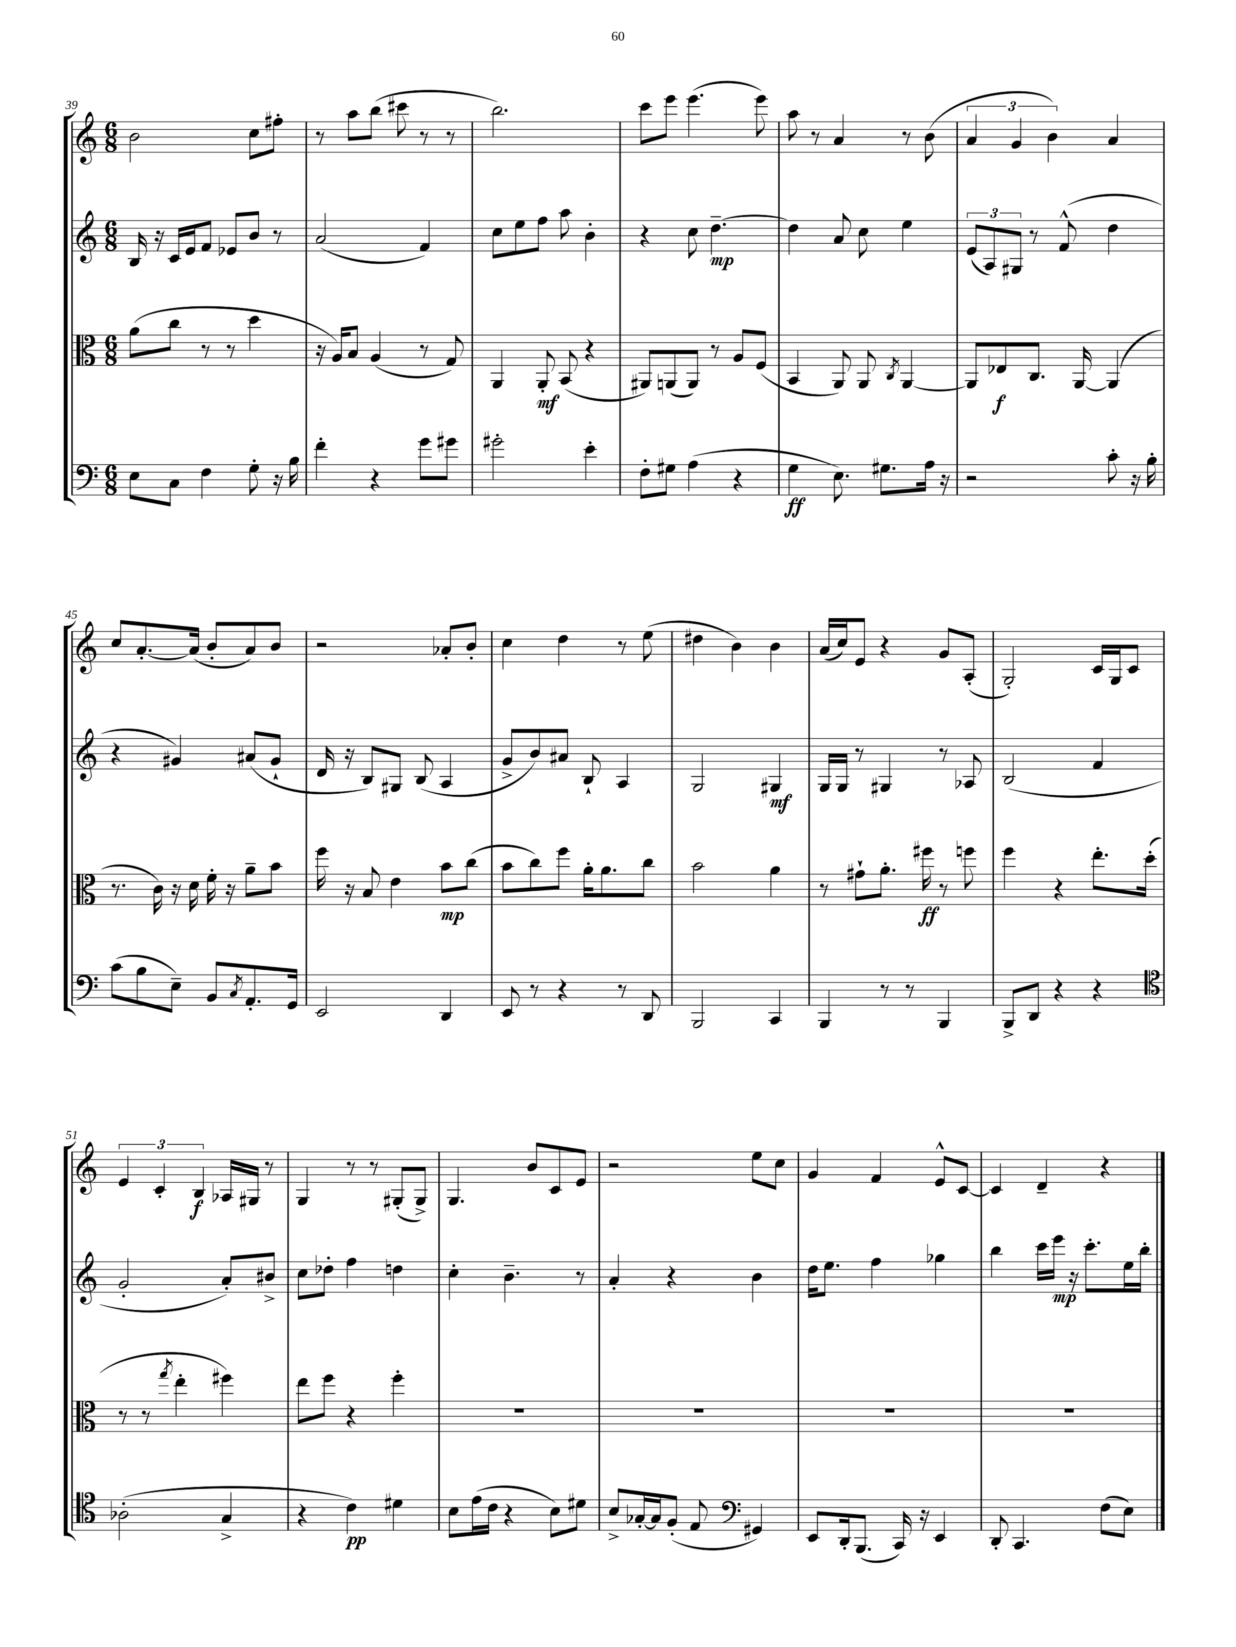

**kern	**dynam	**kern	**dynam	**kern	**dynam	**kern	**dynam
*part4	*part4	*part3	*part3	*part2	*part2	*part1	*part1
*staff4	*staff4	*staff3	*staff3	*staff2	*staff2	*staff1	*staff1
*clefF4	*	*clefC3	*	*clefG2	*	*clefG2	*
*k[]	*	*k[]	*	*k[]	*	*k[]	*
*M6/8	*	*M6/8	*	*M6/8	*	*M6/8	*
=39	=39	=39	=39	=39	=39	=39	=39
8E\L	.	(8a\L	.	16B/	.	2b\	.
.	.	.	.	16r	.	.	.
8C\J	.	8cc\J	.	16c/LL	.	.	.
.	.	.	.	16e/J	.	.	.
4F\	.	8r	.	8f/J	.	.	.
.	.	8r	.	8e-X/L	.	.	.
8G'\	.	4dd\	.	8b/J	.	8cc\L	.
16r	.	.	.	8r	.	8ff#X'\J	.
16B\	.	.	.	.	.	.	.
=40	=40	=40	=40	=40	=40	=40	=40
4f'\	.	16r	.	(2a/	.	8r	.
.	.	16A/KL)	.	.	.	.	.
.	.	8B/J	.	.	.	8aa\L	.
4r	.	(4A/	.	.	.	(8bb\J	.
.	.	.	.	.	.	8ccc#X\	.
8g\L	.	8r	.	4f/)	.	8r	.
8g#X\J	.	8G/)	.	.	.	8r	.
=41	=41	=41	=41	=41	=41	=41	=41
2g#X'\	.	4AA/	.	8cc\L	.	2.bb\)	.
.	.	.	.	8ee\	.	.	.
.	.	8AA'/	mf	8ff\J	.	.	.
.	.	(8BB/	.	8aa\	.	.	.
4e'\	.	4r	.	4b'\	.	.	.
=42	=42	=42	=42	=42	=42	=42	=42
8F'\L	.	8AA#X/L)	.	4r	.	8ccc\L	.
8G#X\J	.	(8AAn/	.	.	.	8eee\J	.
(4A\	.	8AA/J)	.	8cc\	.	(4.eee\	.
.	.	8r	.	[4.dd~\	mp	.	.
4r	.	8A/L	.	.	.	.	.
.	.	(8F/J	.	.	.	8eee\)	.
=43	=43	=43	=43	=43	=43	=43	=43
4G\	ff	4BB/	.	4dd\]	.	8aa\	.
.	.	.	.	.	.	8r	.
8.E\)	.	8AA/)	.	8a/	.	4a/	.
.	.	8AA/	.	8cc\	.	.	.
8.G#X\L	.	.	.	.	.	.	.
.	.	8qC/	.	.	.	.	.
.	.	[4AA/	.	4ee\	.	8r	.
16A\Jk	.	.	.	.	.	(8b\	.
16r	.	.	.	.	.	.	.
=44	=44	=44	=44	=44	=44	=44	=44
2r	.	8AA/L]	.	(12e/L	.	6a/	.
.	.	.	.	12A/)	.	.	.
.	.	8E-X/	f	.	.	.	.
.	.	.	.	12G#X/J	.	6g/	.
.	.	8.C/J	.	8r	.	.	.
.	.	.	.	.	.	6b\)	.
.	.	.	.	(8f^^/	.	.	.
.	.	[16AA/	.	.	.	.	.
8c'\	.	(4AA/]	.	4dd\	.	4a/	.
16r	.	.	.	.	.	.	.
16B'\	.	.	.	.	.	.	.
!!LO:LB:g=z
=45	=45	=45	=45	=45	=45	=45	=45
(8c\L	.	8.r	.	4r	.	8cc/L	.
8B\	.	.	.	.	.	[8.a'/	.
.	.	16c\)	.	.	.	.	.
8E~\J)	.	16r	.	4g#X/)	.	.	.
.	.	16d\	.	.	.	(16a/Jk]	.
8BB/L	.	16f'\	.	.	.	8b'/L	.
.	.	16r	.	.	.	.	.
8qC/	.	.	.	.	.	.	.
8.AA'/	.	8a~\L	.	(8a#X/L	.	8a/)	.
.	.	8b\J	.	8g#`/J	.	8b/J	.
16GG/Jk	.	.	.	.	.	.	.
=46	=46	=46	=46	=46	=46	=46	=46
2EE/	.	16ff\	.	16d/	.	2r	.
.	.	16r	.	16r	.	.	.
.	.	8B/	.	8B/L)	.	.	.
.	.	4e\	.	8G#X/J	.	.	.
.	.	.	.	(8B/	.	.	.
4DD/	.	8b\L	mp	4A/	.	8a-X'/L	.
.	.	(8cc\J	.	.	.	8b'/J	.
=47	=47	=47	=47	=47	=47	=47	=47
8EE/	.	8b\L	.	8g^/L	.	4cc\	.
8r	.	8cc\)	.	8b/)	.	.	.
4r	.	8ff\J	.	8a#X/J	.	4dd\	.
.	.	16a'\KL	.	8B`/	.	.	.
.	.	8.a\	.	.	.	.	.
8r	.	.	.	4A/	.	8r	.
8DD/	.	8cc\J	.	.	.	(8ee\	.
=48	=48	=48	=48	=48	=48	=48	=48
2BBB/	.	2b\	.	2G/	.	4dd#X\	.
.	.	.	.	.	.	4b\)	.
4CC/	.	4a\	.	4G#X/	mf	4b\	.
=49	=49	=49	=49	=49	=49	=49	=49
4BBB/	.	8r	.	16G/LL	.	(16a/LL	.
.	.	.	.	16G/JJ	.	16cc/J)	.
.	.	8g#X`\L	.	8r	.	8e/J	.
8r	.	8.a'\J	.	4G#X/	.	4r	.
8r	.	.	.	.	.	.	.
.	.	16ff#X\	ff	.	.	.	.
4BBB/	.	8r	.	8r	.	8g/L	.
.	.	8ffn\	.	8A-X/	.	(8A'/J	.
=50	=50	=50	=50	=50	=50	=50	=50
8BBB^/L	.	4ff\	.	(2B/	.	2G'/)	.
8DD/J	.	.	.	.	.	.	.
4r	.	4r	.	.	.	.	.
4r	.	8.ee'\L	.	4f/	.	16c/LL	.
.	.	.	.	.	.	16G/J	.
.	.	.	.	.	.	8c/J	.
.	.	(16dd'\Jk	.	.	.	.	.
!!LO:LB:g=z
=51	=51	=51	=51	=51	=51	=51	=51
*clefC4	*	*	*	*	*	*	*
(2A-X'\	.	8r	.	2g'/	.	6e/	.
.	.	8r	.	.	.	.	.
.	.	.	.	.	.	6c'/	.
.	.	8qgg/	.	.	.	.	.
.	.	4ee'\	.	.	.	.	.
.	.	.	.	.	.	6B/	f
4G^/	.	4ff#X\)	.	8a'/L)	.	16A-X/LL	.
.	.	.	.	.	.	16G#X/JJ	.
.	.	.	.	8b#X^/J	.	8r	.
=52	=52	=52	=52	=52	=52	=52	=52
4r	.	8ee\L	.	8cc\L	.	4G/	.
.	.	8ff\J	.	8dd-X'\J	.	.	.
4c\)	pp	4r	.	4ff\	.	8r	.
.	.	.	.	.	.	8r	.
4d#X\	.	4ff'\	.	4ddn\	.	(8G#X'/L	.
.	.	.	.	.	.	8G#^/J)	.
=53	=53	=53	=53	=53	=53	=53	=53
8B\L	.	2.r	.	4cc'\	.	4.G/	.
(16e\L	.	.	.	.	.	.	.
16c\JJ	.	.	.	.	.	.	.
4r	.	.	.	4.b~\	.	.	.
.	.	.	.	.	.	8b/L	.
8B\L)	.	.	.	.	.	8c/	.
8d#X\J	.	.	.	8r	.	8e/J	.
=54	=54	=54	=54	=54	=54	=54	=54
8B^/L	.	2.r	.	4a'/	.	2r	.
[16G-X'/L	.	.	.	.	.	.	.
16G-/J]	.	.	.	.	.	.	.
(8F'/J	.	.	.	4r	.	.	.
8E/	.	.	.	.	.	.	.
*clefF4	*	*	*	*	*	*	*
4GG#X/)	.	.	.	4b\	.	8ee\L	.
.	.	.	.	.	.	8cc\J	.
=55	=55	=55	=55	=55	=55	=55	=55
8EE/L	.	2.r	.	16dd\KL	.	4g/	.
.	.	.	.	8.ee\J	.	.	.
16DD'/k	.	.	.	.	.	.	.
(8.BBB/J	.	.	.	.	.	.	.
.	.	.	.	4ff\	.	4f/	.
16CC/)	.	.	.	.	.	.	.
16r	.	.	.	.	.	.	.
4EE/	.	.	.	4gg-X\	.	8e^^/L	.
.	.	.	.	.	.	[8c/J	.
=56	=56	=56	=56	=56	=56	=56	=56
8DD'/	.	2.r	.	4bb\	.	4c/]	.
4.CC/	.	.	.	.	.	.	.
.	.	.	.	16ccc\LL	.	4d~/	.
.	.	.	.	16eee\JJ	mp	.	.
.	.	.	.	16r	.	.	.
.	.	.	.	8.ccc'\L	.	.	.
(8F\L	.	.	.	.	.	4r	.
8E\J)	.	.	.	16ee\L	.	.	.
.	.	.	.	16bb'\JJ	.	.	.
==	==	==	==	==	==	==	==
*-	*-	*-	*-	*-	*-	*-	*-
